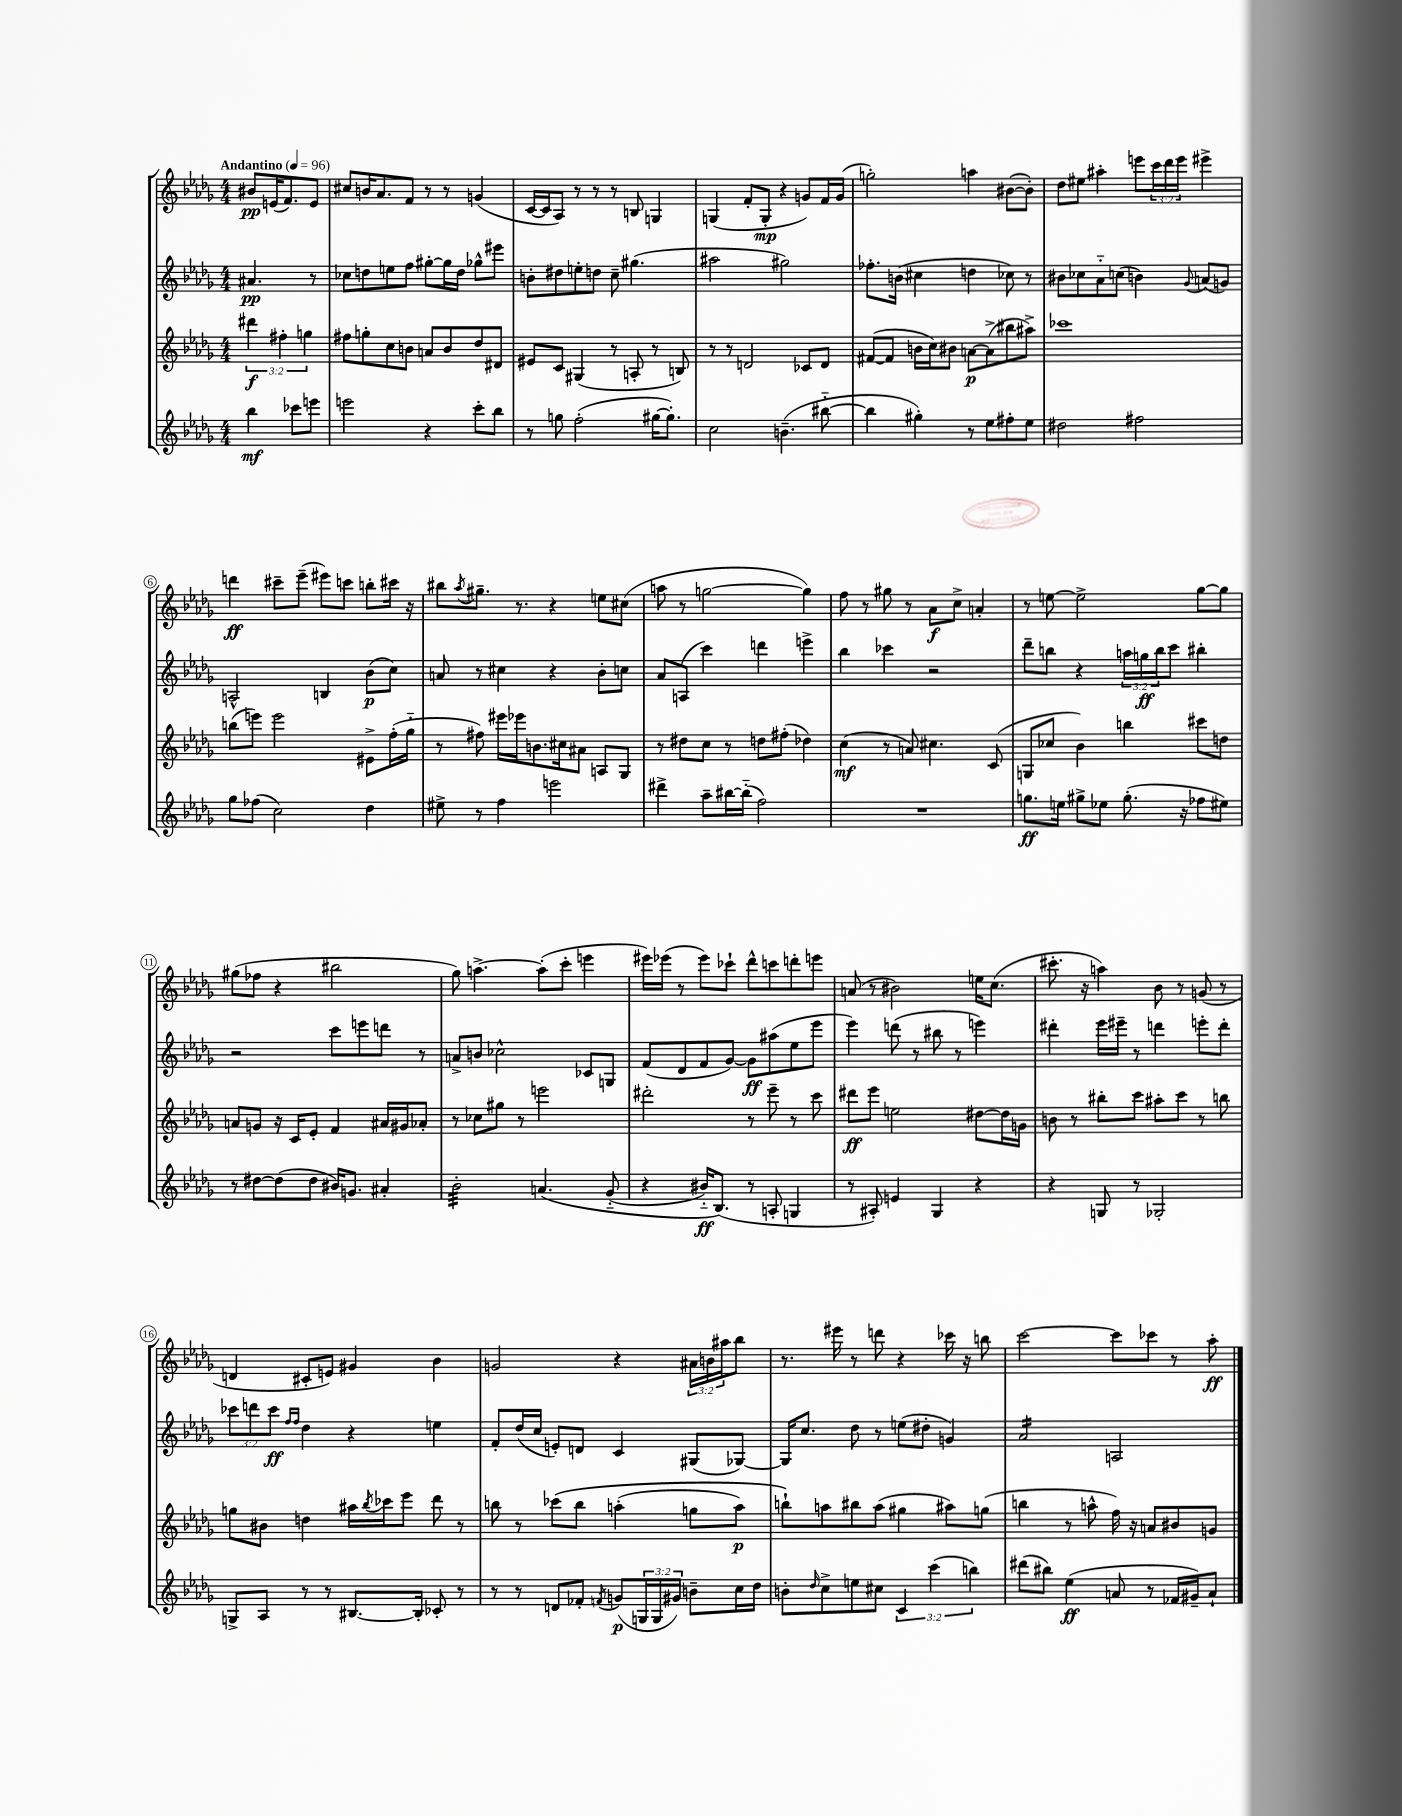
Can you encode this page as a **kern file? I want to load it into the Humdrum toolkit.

**kern	**kern	**kern	**kern
*staff4	*staff3	*staff2	*staff1
*clefG2	*clefG2	*clefG2	*clefG2
*k[b-e-a-d-g-]	*k[b-e-a-d-g-]	*k[b-e-a-d-g-]	*k[b-e-a-d-g-]
*M4/4	*M4/4	*M4/4	*M4/4
*MM96	*MM96	*MM96	*MM96
4bb-\	6ddd#\	4.a#/	8b#/L
.	.	.	(16e/K
.	6ff#'\	.	.
.	.	.	8.f/)
8ccc-\L	.	.	.
.	6gg\	.	.
8eee\J	.	8r	8e/J
=	=	=	=
2eee\	8ff#\L	8cc-\L	8cc#/L
.	8gg'\	8dd\	16b/K
.	.	.	8.a-/
.	8cc\	8ee\	.
.	8b\J	8ff\J	8f/J
4r	8a/L	[8gg#'\L	8r
.	8b/	16gg#\]L	8r
.	.	16dd\JJ	.
8ccc'\L	8dd-/	8gg-^^\L	(4g/
8bb-\J	8d#/J	8eee#\J	.
=	=	=	=
8r	8e#/L	8b'\L	[16c/LL
.	.	.	16c/]J
8gg\	8c/J	8dd#\	8A-/J)
(2ff'\	(4G#/	8ee'\	8r
.	.	8dd\J	8r
.	8r	8cc~\	8r
.	8A'/	(4.gg#\	8B/
[16gg#\LK	8r	.	4G/
8.gg#'\]J)	.	.	.
.	8B/)	.	.
=	=	=	=
2cc\	8r	2aa#\	(4G/
.	8r	.	.
.	2d/	.	8f'/L
.	.	.	8G'/J
(4.b~\	.	2gg#\)	4r
.	8c-/L	.	8g/L)
[8bb#'~\	8d/J	.	16f/L
.	.	.	(16g/JJ
=	=	=	=
4bb#\]	([8f#/L	8.ff-'\L	2gg'\)
.	8f#/]J	.	.
.	.	(16b\Jk	.
4gg#'\)	16b\LL	4cc#\	.
.	16cc\J)	.	.
.	8b#\J	.	.
8r	[8a\L	4dd\	4aa\
8ee-\L	(8a^\]	.	.
8ff#'\	8bb#\	8cc-\)	([8b#\L
8ee-\J	8aa#^\J)	8r	8b#'\]J)
=	=	=	=
2dd#\	1ccc-	8b#\L	8dd-\L
.	.	8cc-\	8ee#\J
.	.	8a-'~\	4aa#'\
.	.	(8cc\J	.
2ff#\	.	4b\)	8eee\L
.	.	.	24ccc\L
.	.	.	24ddd-\
.	.	.	24eee\JJ
.	.	8qqg-/	.
.	.	(8a/L	4eee#^\
.	.	8g/J)	.
=	=	=	=
8gg-\L	(8bb\L	2A^^/	4ddd\
(8ff-\J	8eee\J)	.	.
2cc\)	2eee\	.	8ccc#~\L
.	.	.	(8eee-~\J
.	.	4B/	8eee#\L)
.	.	.	8ccc\J
4dd-\	8e#^\L	(8b-\L	8bb'\L
.	(16ff'\L	8cc\J)	16ccc#\Jk
.	16gg-'~\JJ	.	16r
=	=	=	=
8ee#^\	8r	8a/	8bb#\L
.	.	.	8qaa-/
8r	8ff#\)	8r	8.gg#~\J
4ff\	16eee#\LL	4cc#\	.
.	16eee-\J	.	8.r
.	8.b\	.	.
2eee\	.	4r	4r
.	16cc#\k	.	.
.	8a#\J	.	.
.	8A/L	8b-'\L	8ee\L
.	8G-/J	8cc\J	(8cc#\J
=	=	=	=
4ddd#^\	8r	8a-/L	8aa\
.	8dd#\L	(8A/J	8r
8aa-~\L	8cc\J	4ccc\)	[2gg\
[16bb#\L	8r	.	.
(16bb#'~\]JJ	.	.	.
2ff\)	8dd\L	4ddd\	.
.	(8ff#'\J	.	.
.	4dd-\)	4eee^\	4gg\])
=	=	=	=
1r	(4cc\	4bb-\	8ff\
.	.	.	8r
.	8r	4ccc-\	8gg#\
.	8a/)	.	8r
.	4.cc#\	2r	8a-\L
.	.	.	8cc^\J
.	.	.	4a'/
.	(8c/	.	.
=	=	=	=
8.gg\L	8G/L	8ddd-~\L	8r
.	8cc-/J	8bb\J	[8ee\
16ee\Jk	.	.	.
8gg#^\L	4b-\)	4r	2ee^\]
8ee-\J	.	.	.
(8.gg#'\	4bb\	24aa\LL	.
.	.	24gg\	.
.	.	24bb\J	.
.	.	8ccc\J	.
16r	.	.	.
8ff-\L	8ccc#\L	4bb#'\	[8gg-\L
8ee#\J)	8dd\J	.	8gg-\]J
=	=	=	=
8r	8a/L	2r	(8gg#\L
[8dd#\L	8g/J	.	8ff-\J
(8dd#\]	16r	.	4r
.	16c/LK	.	.
8dd#\J	8e-'/J	.	.
16b#/LK)	4f/	8ccc\L	2bb#\
8.g/J	.	.	.
.	.	8eee\	.
4a#'/	16a#/LL	8ddd\J	.
.	16g#/J	.	.
.	8a-'/J	8r	.
=	=	=	=
2b-'\	8r	8a^/L	8gg-\)
.	8cc-\L	8b/J	[4.aa^\
.	8gg#\J	2cc-^^\	.
.	8r	.	.
&(4.a/	2eee\	.	(8aa'\]L
.	.	.	8ccc'\J
.	.	8c-/L	4eee\
(8g-'~/	.	8G/J	.
=	=	=	=
4r	2ddd#'\	(8f/L	16eee#\LL)
.	.	.	(16eee-\JJ
.	.	8d-/	8r
16b#'~/LK)	.	8f/	8eee-\L)
(8.B-/J&)	.	.	.
.	.	[8g-/J)	8ccc-`\J
8r	8r	8g-\]L	8ddd-^^\L
8A'/	8eee-~\	(8aa#\	8ccc\
4G/	8r	8ee-\	8ddd'\
.	8ccc\	8eee-\J	8eee\J
=	=	=	=
8r	8ddd#\L	4eee-\)	(8a/
8A#'/)	8eee-\J	.	8r
4e/	2ee\	(8ddd\	2b#\)
.	.	8r	.
4G-/	.	8bb#\	.
.	.	8r	.
4r	[8dd#\L	4eee\)	16ee\LK
.	.	.	(8.cc\J
.	16dd#\]L	.	.
.	16g\JJ	.	.
=	=	=	=
4r	8b\	4ddd#'\	8.ccc#'\
.	8r	.	.
.	.	.	16r
8G/	8bb#'\L	16eee-\LL	4aa\)
.	.	16eee#~\JJ	.
8r	8ccc\J	8r	.
2G-'/	8aa#'\L	4ddd\	8b-\
.	8ccc\J	.	8r
.	8r	8eee'\L	(8g/
.	8bb\	8ddd'\J	8r
=	=	=	=
8G^/L	8gg\L	12ccc-\L	4d/
.	.	12ddd\	.
8A-/J	8b#\J	.	.
.	.	12ccc-\J	.
.	.	16qqff/LL	.
.	.	16qqff/JJ	.
8r	4dd\	4dd-\	8c#'/L
8r	.	.	8e/J)
[8.B#/L	16aa#\LL	4r	4g#/
.	8qbb-/	.	.
.	16ccc-\J	.	.
.	8eee-\J	.	.
16B#'/]Jk	.	.	.
8c-'/	8ddd-\	4ee\	4b-\
8r	8r	.	.
=	=	=	=
8r	8bb\	8f'/L	2g/
8r	8r	(16dd-/L	.
.	.	16cc/JJ	.
8d/L	&(8ccc-\L	8e'/L)	.
8f-'/J	8bb\J	8d/J	.
8qf/	.	.	.
(8g/L	(4aa'\	4c/	4r
24G/L	.	.	.
24G/	.	.	.
24g#/JJ)	.	.	.
8b~\L	8gg\L	(8G#/L	24a#\LL
.	.	.	24b\
.	.	.	24aa#\J
16cc\L	8aa\J)	[8G-/J)	8bb-\J
16dd-\JJ	.	.	.
=	=	=	=
8b'\L	8bb`\L&)	16G-/]LK	8.r
.	.	8.cc/J	.
16qqdd-/	.	.	.
8cc^\	8aa\	.	.
.	.	.	16eee#\
8ee\	8bb#\	8dd-\	8r
8cc#\J	(8aa\J	8r	8ddd\
6c/	4gg#\	(8ee\L	4r
.	.	8dd#'\J	.
(6ccc\	.	.	.
.	8aa#\L)	4g/)	16ccc-\
.	.	.	16r
6bb\)	.	.	.
.	(8gg\J	.	8bb\
=	=	=	=
(8ddd#\L	4bb\	2a-/	[2ccc\
8bb#\J)	.	.	.
(4ee-\	8r	.	.
.	8aa^^\	.	.
8a/	16ff\)	2A/	8ccc\]L
.	16r	.	.
8r	8a/L	.	8ccc-\J
16f-/LL	8b#/	.	8r
16g#~/J)	.	.	.
8a`/J	8g/J	.	8aa-'\
==	==	==	==
*-	*-	*-	*-
